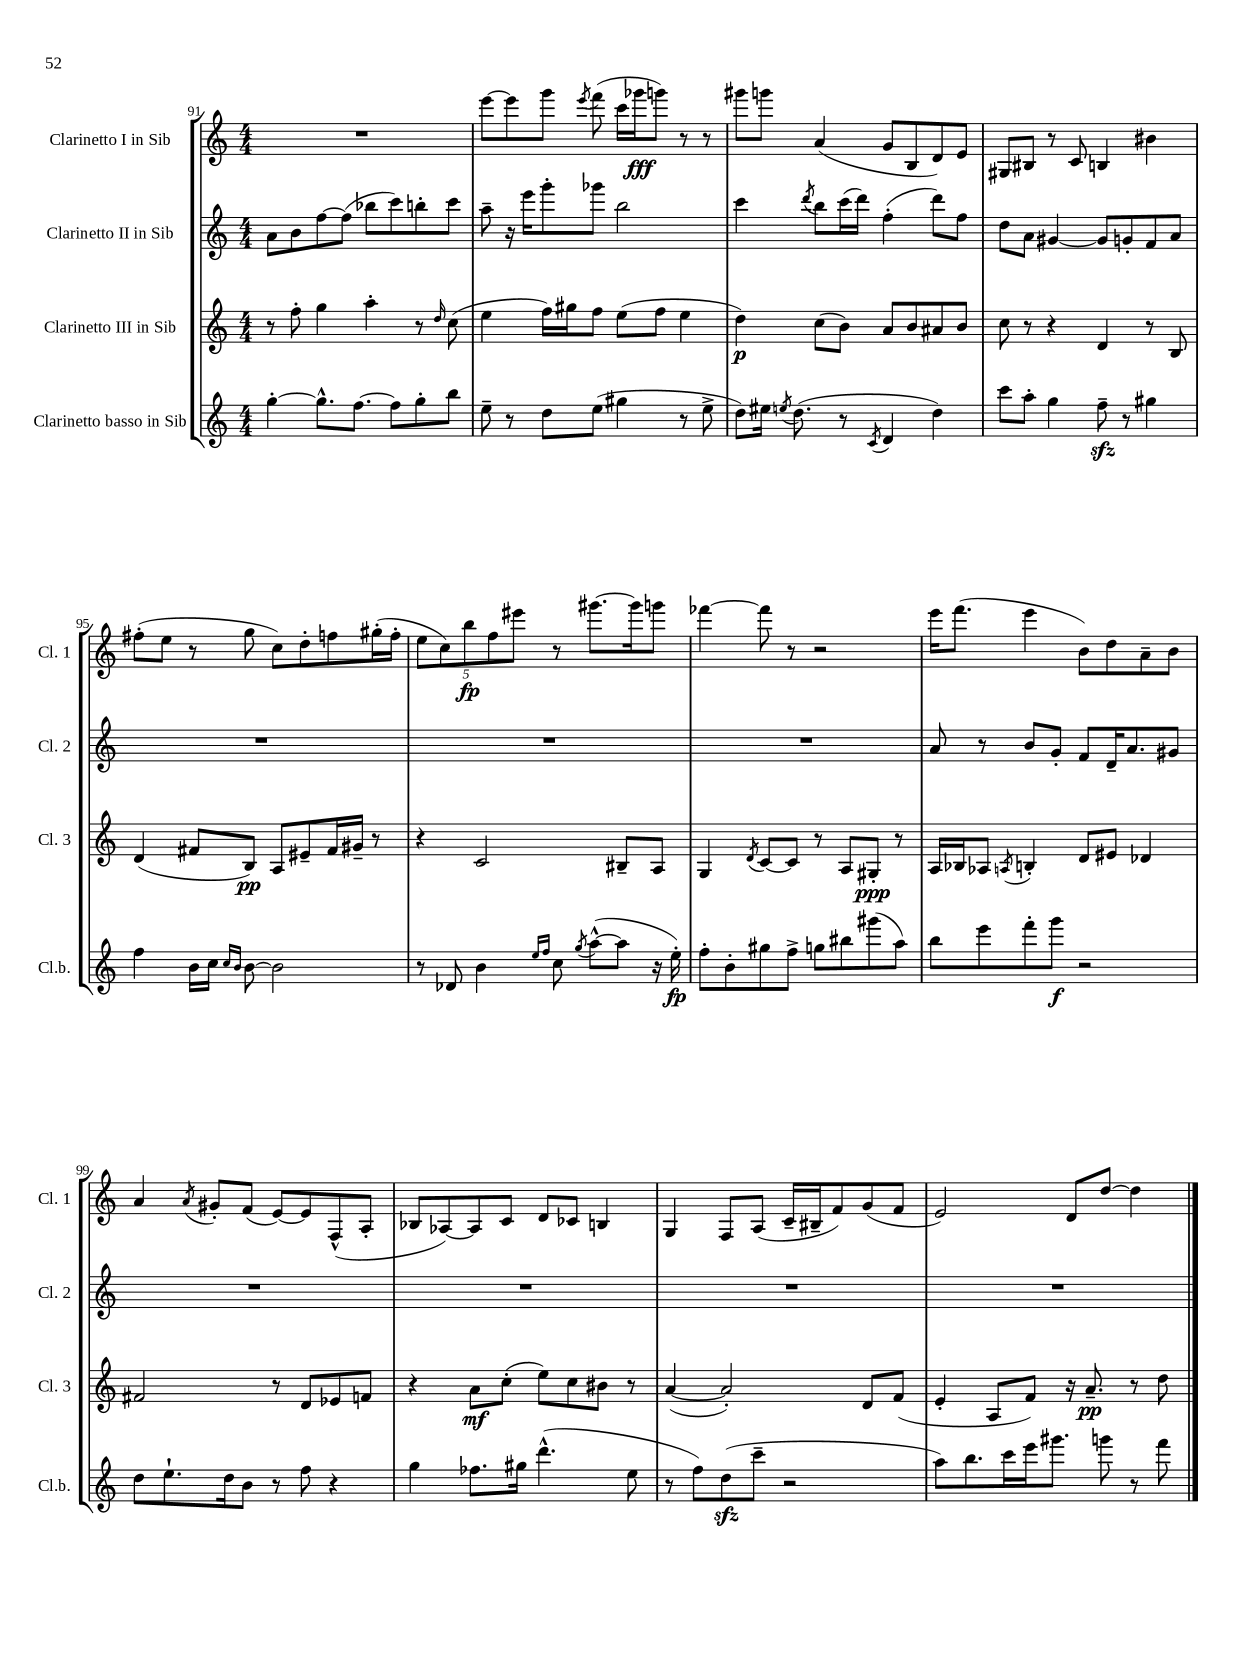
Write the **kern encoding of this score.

**kern	**kern	**kern	**kern
*staff4	*staff3	*staff2	*staff1
*clefG2	*clefG2	*clefG2	*clefG2
*k[]	*k[]	*k[]	*k[]
*M4/4	*M4/4	*M4/4	*M4/4
[4gg'\	8r	8a\L	1r
.	8ff'\	8b\	.
8.gg^^\]L	4gg\	[8ff\	.
.	.	(8ff\]J	.
[8.ff\J	.	.	.
.	4aa'\	8bb-\L	.
8ff\]L	.	8ccc\)	.
8gg'\	8r	8bb'\	.
.	16qqdd/	.	.
8bb\J	(8cc\	8ccc\J	.
=	=	=	=
8ee~\	4ee\	8aa~\	[8eee\L
8r	.	16r	8eee\]
.	.	16eee\LK	.
8dd\L	16ff\LL)	8ggg'\	8ggg\J
.	16gg#\J	.	.
.	.	.	8qeee/
(8ee\J	8ff\J	8ggg-\J	(8fff\
4gg#\	(8ee\L	2bb\	16ccc\LL
.	.	.	16ggg-\J
.	8ff\J	.	8ggg\J)
8r	4ee\	.	8r
8ee^\	.	.	8r
=	=	=	=
8dd\L)	4dd\)	4ccc\	8ggg#\L
16ee#\Jk	.	.	8ggg\J
8qee/	.	.	.
(8.dd\	.	.	.
.	.	8qddd/	.
.	(8cc\L	8bb\L	(4a/
8r	8b\J)	(16ccc\L	.
.	.	16ddd\JJ)	.
8qc/	.	.	.
4d/	8a/L	(4ff'\	8g/L
.	8b/	.	8B/
4dd\)	8a#/	8ddd\L)	8d/)
.	8b/J	8ff\J	8e/J
=	=	=	=
8ccc\L	8cc\	8dd\L	8G#/L
8aa'\J	8r	8a\J	8B#/J
4gg\	4r	[4g#/	8r
.	.	.	8c/
8ff~\	4d/	8g#/]L	4B/
8r	.	8g'/	.
4gg#\	8r	8f/	4b#\
.	8B/	8a/J	.
=	=	=	=
4ff\	(4d/	1r	(8ff#'\L
.	.	.	8ee\J
16b\LL	8f#/L	.	8r
16cc\JJ	.	.	.
16qqcc/LL	.	.	.
16qqb/JJ	.	.	.
[8b\	8B/J)	.	8gg\
2b\]	8A/L	.	8cc\L)
.	8e#~/	.	8dd'\
.	16f#/L	.	8ff\
.	16g#~/JJ	.	.
.	8r	.	(16gg#'\L
.	.	.	16ff'\JJ
=	=	=	=
8r	4r	1r	10ee\L
.	.	.	10cc\)
8d-/	.	.	.
.	.	.	10bb\
4b\	2c/	.	.
.	.	.	10ff\
.	.	.	10eee#\J
16qqee/LL	.	.	.
16qqff/JJ	.	.	.
8cc\	.	.	8r
8qgg/	.	.	.
([8aa^^\L	.	.	[8.ggg#\L
8aa\]J	8B#~/L	.	.
.	.	.	16ggg#\]k
16r	8A/J	.	8ggg\J
16ee'\)	.	.	.
=	=	=	=
8ff'\L	4G/	1r	[4fff-\
8b'\	.	.	.
.	8qd/	.	.
8gg#\	[8c/L	.	8fff-\]
8ff^\J	8c/]J	.	8r
8gg\L	8r	.	2r
8bb#\	8A/L	.	.
(8ggg#\	8G#'/J	.	.
8aa\J)	8r	.	.
=	=	=	=
8bb\L	16A/LL	8a/	16eee\LK
.	16B-/J	.	(8.fff\J
8eee\	8A-/J	8r	.
.	8qA/	.	.
8fff'\	4B'/	8b/L	4eee\
8ggg\J	.	8g'/J	.
2r	8d/L	8f/L	8b\L)
.	8e#/J	16d~/K	8dd\
.	.	8.a/	.
.	4d-/	.	8a~\
.	.	8g#/J	8b\J
=	=	=	=
8dd\L	2f#/	1r	4a/
8.ee`\	.	.	.
.	.	.	8qa/
.	.	.	8g#'/L
16dd\k	.	.	.
8b\J	.	.	(8f/J
8r	8r	.	[8e/L)
8ff\	8d/L	.	8e/]
4r	8e-/	.	(8F^^/
.	8f/J	.	8A'/J
=	=	=	=
4gg\	4r	1r	8B-/L
.	.	.	[8A-/)
8.ff-\L	8a\L	.	8A-/]
.	(8cc'\J	.	8c/J
16gg#\Jk	.	.	.
(4.ddd^^\	8ee\L)	.	8d/L
.	8cc\	.	8c-/J
.	8b#\J	.	4B/
8ee\	8r	.	.
=	=	=	=
8r	([4a/	1r	4G/
8ff\L)	.	.	.
(8dd\	2a'/])	.	8F/L
8ccc~\J	.	.	(8A/J
2r	.	.	16c~/LL
.	.	.	16B#~/J
.	.	.	8f/)
.	8d/L	.	(8g/
.	(8f/J	.	8f/J
=	=	=	=
8aa\L)	4e'/	1r	2e/)
8.bb\	.	.	.
.	8A/L	.	.
16ccc\L	.	.	.
16eee\J	8f/J)	.	.
8.ggg#\J	.	.	.
.	16r	.	8d/L
.	8.a~/	.	.
8ggg\	.	.	[8dd/J
8r	8r	.	4dd\]
8fff\	8dd\	.	.
==	==	==	==
*-	*-	*-	*-
